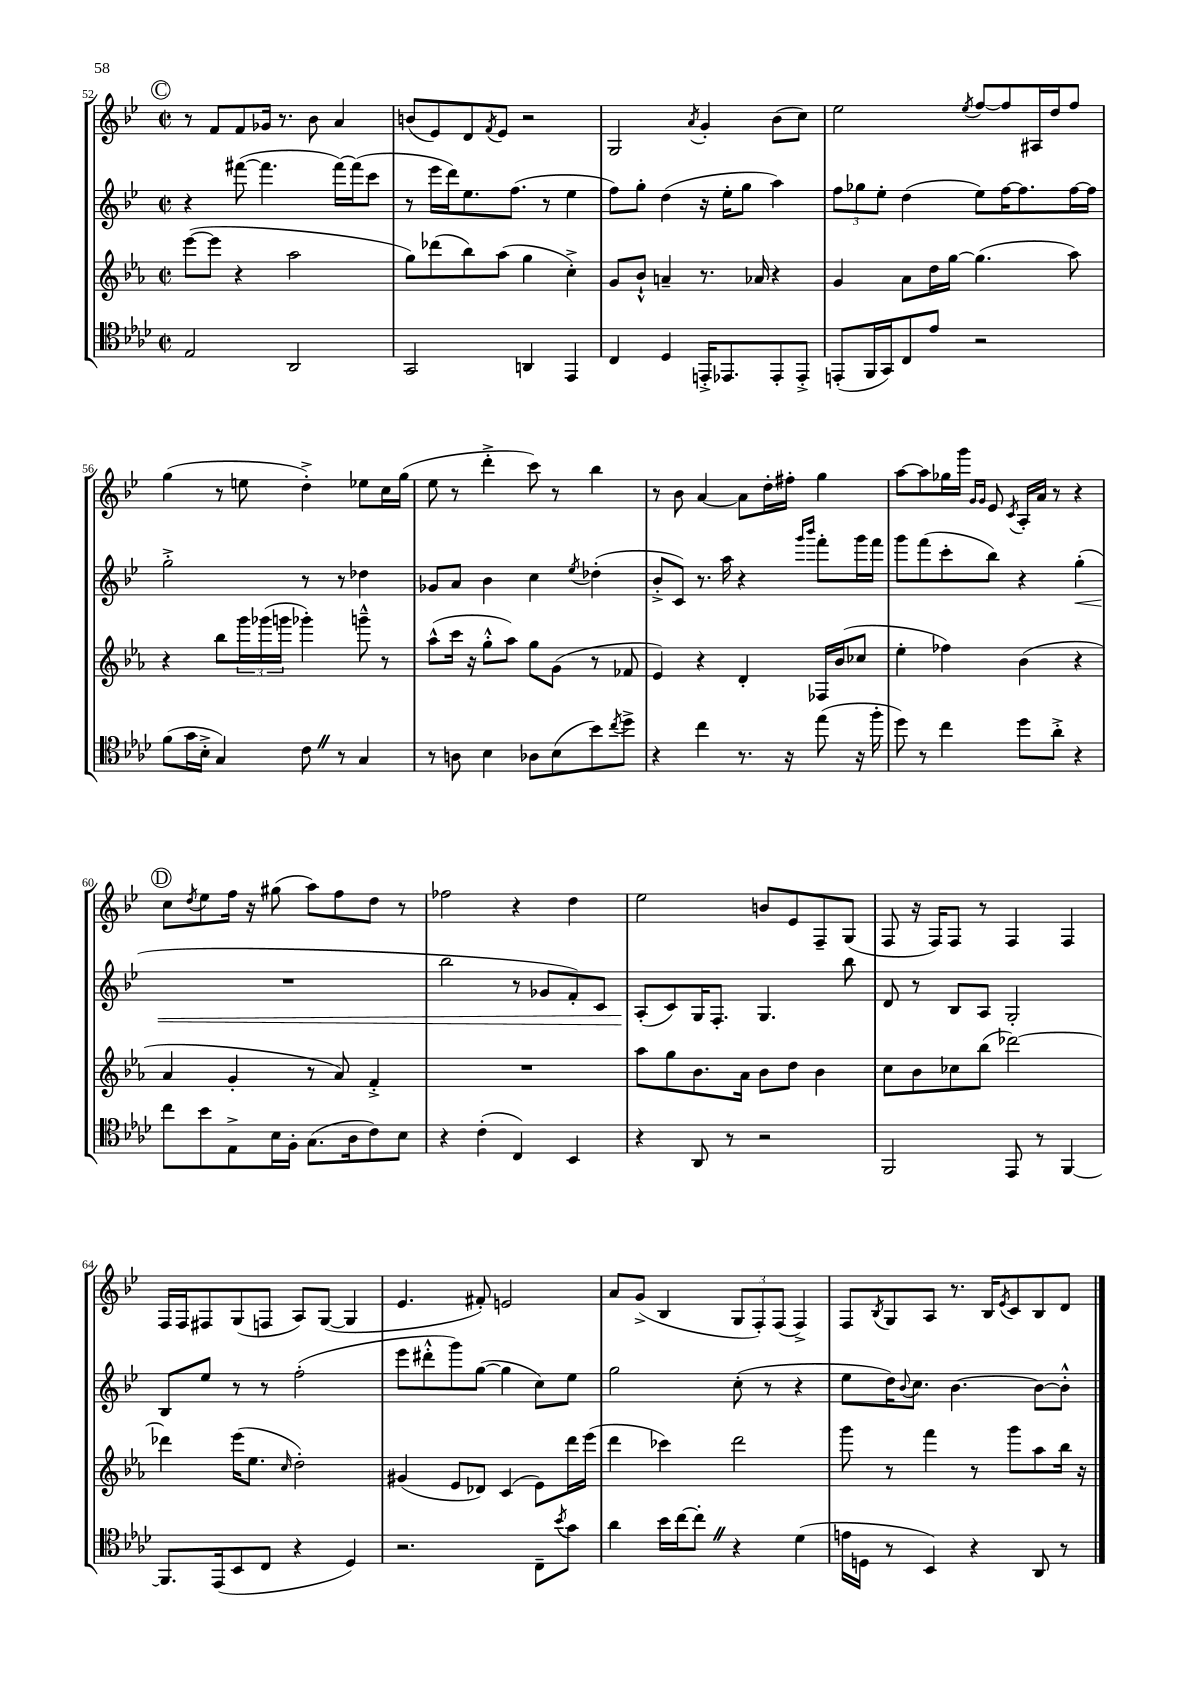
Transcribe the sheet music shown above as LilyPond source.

<<
\new StaffGroup <<
\new Staff = "s0" {
    \clef treble \key bes \major \defaultTimeSignature \time 2/2
    \mark \markup { \circle "C" } r8 f'8 f'8 ges'16 r8. bes'8 a'4 |
    b'8( ees'8) d'8 \acciaccatura { f'8 } ees'8 r2 |
    g2 \acciaccatura { a'8 } g'4-. bes'8( c''8) |
    ees''2 \acciaccatura { ees''8 } f''8~ f''8 ais16 d''16 f''8 |
    g''4( r8 e''8 d''4-.->) ees''8 c''16 g''16( |
    ees''8 r8 d'''4-.-> c'''8) r8 bes''4 |
    r8 bes'8 a'4~ a'8 d''16-. fis''16-. g''4 |
    a''8~ a''8 ges''16 g'''16 \grace { g'16 g'16 } ees'8 \acciaccatura { c'8 } a16-. a'16 r8 r4 |
    \mark \markup { \circle "D" } c''8 \acciaccatura { d''8 } ees''8 f''16 r16 gis''8( a''8) f''8 d''8 r8 |
    fes''2 r4 d''4 |
    ees''2 b'8 ees'8 f8-- g8( |
    f8 r16 f16) f8 r8 f4 f4 |
    f16 f16 fis8 g8( f8 a8) g8~( g4 |
    ees'4. fis'8-.) e'2 |
    a'8 g'8->( bes4 \tuplet 3/2 { g8 f8-.) f8( } f4->) |
    f8 \acciaccatura { bes8 } g8 a8 r8. bes16 \acciaccatura { ees'8 } c'8 bes8 d'8 \bar "|." |
}
\new Staff = "s1" {
    \clef treble \key bes \major \defaultTimeSignature \time 2/2
    \mark \markup { \circle "C" } r4 fis'''8~( fis'''4. fis'''16~) fis'''16( c'''8 |
    r8 ees'''16 d'''16) ees''8. f''8.( r8 ees''4 |
    f''8) g''8-. d''4( r16 ees''16-. g''8 a''4) |
    \tuplet 3/2 { f''8 ges''8 ees''8-. } d''4( ees''8) f''16~ f''8. f''16~ f''16 |
    g''2-.-> r8 r8 des''4 |
    ges'8 a'8 bes'4 c''4 \acciaccatura { ees''8 } des''4-.( |
    bes'8-.-> c'8) r8. a''16 r4 \grace { g'''16 bes'''16 } f'''8-. g'''16 f'''16 |
    g'''8 f'''8( c'''8-. bes''8) r4 g''4-.\<( |
    \mark \markup { \circle "D" } R1 |
    bes''2 r8 ges'8 f'8-.) c'8 |
    a8-.\!( c'8) g16 f8.-. g4. bes''8 |
    d'8 r8 bes8 a8 g2-. |
    bes8 ees''8 r8 r8 f''2-.( |
    ees'''8 dis'''8-.-^ g'''8) g''8~( g''4 c''8) ees''8 |
    g''2 c''8-.( r8 r4 |
    ees''8 d''16) \appoggiatura { bes'8 } c''8. bes'4.~ bes'8~ bes'8-.-^ \bar "|." |
}
\new Staff = "s2" {
    \clef treble \key ees \major \defaultTimeSignature \time 2/2
    \mark \markup { \circle "C" } ees'''8~( ees'''8 r4 aes''2 |
    g''8) des'''8( bes''8) aes''8( g''4 c''4-.->) |
    g'8 bes'8-!-^ a'4-- r8. aes'16 r4 |
    g'4 aes'8 d''16 g''16~ g''4.( aes''8) |
    r4 bes''8 \tuplet 3/2 { g'''16 ges'''16( g'''16 } ges'''4-.) g'''8---^ r8 |
    aes''8-^( c'''16 r16 g''8-.-^ aes''8) g''8 g'8( r8 fes'8 |
    ees'4) r4 d'4-. fes16 bes'16( ces''8 |
    ees''4-. fes''4) bes'4( r4 |
    \mark \markup { \circle "D" } aes'4 g'4-. r8 aes'8) f'4-.-> |
    R1 |
    aes''8 g''8 bes'8. aes'16 bes'8 d''8 bes'4 |
    c''8 bes'8 ces''8 bes''8( des'''2~) |
    des'''4 ees'''16( ees''8. \grace { c''16 } d''2-.) |
    gis'4( ees'8 des'8) c'4( ees'8) d'''16 ees'''16( |
    d'''4 ces'''4) d'''2 |
    g'''8 r8 f'''4 r8 g'''8 aes''8 bes''16 r16 \bar "|." |
}
\new Staff = "s3" {
    \clef tenor \key aes \major \defaultTimeSignature \time 2/2
    \mark \markup { \circle "C" } ees2 aes,2 |
    g,2 a,4 ees,4 |
    c4 des4 e,16-.-> ees,8. ees,8-. ees,8-.-> |
    e,8-.( f,16 g,16) c8 ees'8 r2 |
    f'8( g'16 bes16-.-> g4) c'8 \once \override BreathingSign.text = \markup { \musicglyph "scripts.caesura.straight" } \breathe r8 g4 |
    r8 a8 bes4 aes8 bes8( bes'8) \acciaccatura { c''8 } des''8-> |
    r4 c''4 r8. r16 ees''8( r16 f''16-. |
    des''8) r8 c''4 des''8 aes'8-.-> r4 |
    \mark \markup { \circle "D" } c''8 bes'8 ees8-> bes16 f16-. g8.( aes16 c'8) bes8 |
    r4 c'4-.( c4) bes,4 |
    r4 aes,8 r8 r2 |
    f,2 ees,8 r8 f,4~ |
    f,8. ees,16( bes,8 c8 r4 des4) |
    r2. c8-- \acciaccatura { bes'8 } g'8 |
    aes'4 bes'16 c''16~ c''8-. \once \override BreathingSign.text = \markup { \musicglyph "scripts.caesura.straight" } \breathe r4 des'4( |
    e'16 d16 r8 bes,4) r4 aes,8 r8 \bar "|." |
}
>>
>>
\layout { \context { \Score currentBarNumber = #52 } }
